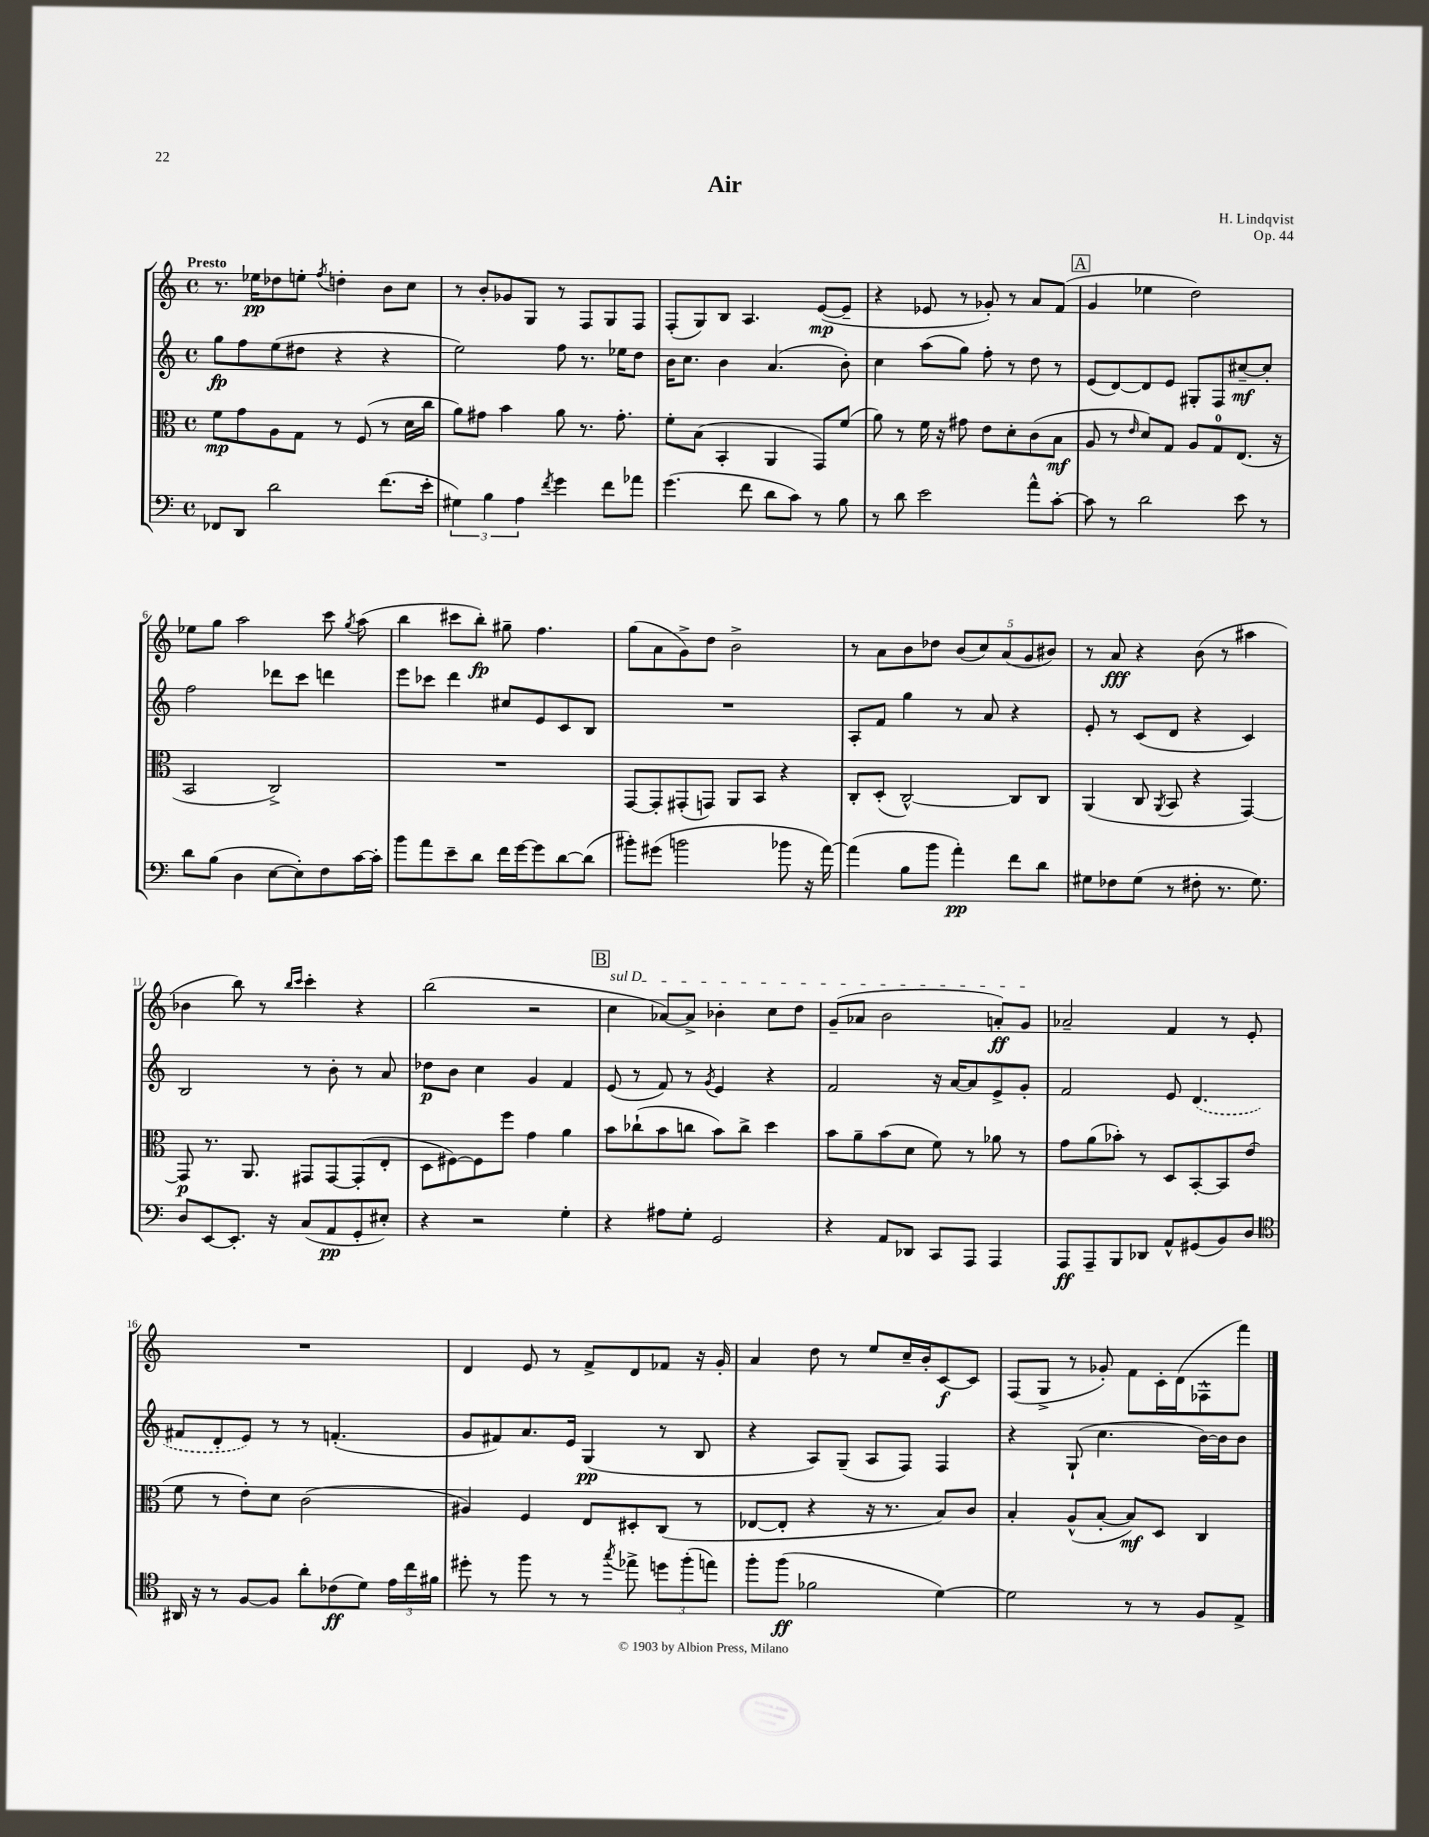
\header { title = "Air" composer = "H. Lindqvist" opus = "Op. 44" }
<<
\new StaffGroup <<
\new Staff = "s0" {
    \clef treble \key c \major \defaultTimeSignature \time 4/4 \tempo "Presto"
    \autoBeamOff r8. ees''16[\pp des''8 e''8]-. \acciaccatura { f''8 } d''4-. b'8[ c''8] |
    r8 b'8[-. ges'8 g8] r8 f8[ g8 f8] |
    f8[-.( g8) b8] a4. e'8[~\mp( e'8]-- |
    r4 ees'8 r8 ges'8-.) r8 a'8[ f'8]( |
    \mark \markup { \box "A" } g'4 ees''4 d''2) |
    ees''8[ g''8] a''2 c'''8 \acciaccatura { g''8 } a''8( |
    b''4 cis'''8[ b''8]-.\fp) gis''8-- f''4. |
    g''8[( a'8 g'8->) d''8] b'2-> |
    r8 a'8[ b'8 des''8] \tuplet 5/4 { b'8[( c''8) a'8( g'8 bis'8]) } |
    r8 a'8\fff r4 b'8( r8 ais''4 |
    bes'4 b''8) r8 \grace { b''16[ c'''16] } c'''4-. r4 |
    b''2( r2 |
    \mark \markup { \box "B" } \once \override TextSpanner.bound-details.left.text = \markup { \italic "sul D" } c''4\startTextSpan aes'8[~) aes'8]-> bes'4-. c''8[ d''8] |
    g'8[--( aes'8] b'2 a'8[-.\ff) g'8]\stopTextSpan |
    aes'2-- f'4 r8 e'8-. |
    R1 |
    d'4 e'8 r8 f'8[-> d'8 fes'8] r16 g'16-. |
    a'4 d''8 r8 e''8[ c''16-- b'16-. c'8~\f c'8] |
    f8[( g8]-> r8 ges'8-.) f'8[ c'16-. d'16( fes8-^ f'''8]) \bar "|." |
}
\new Staff = "s1" {
    \clef treble \key c \major \defaultTimeSignature \time 4/4
    \autoBeamOff g''8[\fp f''8 e''8( dis''8] r4 r4 |
    e''2) f''8 r8. ees''16[ d''8] |
    b'16[ c''8.] b'4 a'4.( b'8-.) |
    c''4 a''8[( g''8]) f''8-. r8 d''8 r8 |
    \mark \markup { \box "A" } e'8[( d'8~) d'8 e'8] gis8[-. f8 cis''8~--\mf cis''8]-. |
    f''2 des'''8[ c'''8] d'''4 |
    e'''8[ ces'''8] d'''4 cis''8[ e'8 c'8 b8] |
    R1 |
    a8[-. f'8] g''4 r8 a'8 r4 |
    e'8-. r8 c'8[( d'8] r4 c'4) |
    b2 r8 b'8-. r8 a'8 |
    des''8[\p b'8] c''4 g'4 f'4 |
    \mark \markup { \box "B" } e'8( r8 f'8) r8 \acciaccatura { g'8 } e'4 r4 |
    f'2 r16 a'16[~ a'8 e'8-> g'8]-. |
    f'2 e'8 \once \slurDashed d'4.( |
    fis'8[ d'8-. e'8]) r8 r8 f'4.-.( |
    g'8[ fis'8) a'8. e'16] g4\pp( r8 b8 |
    r4 a8[) g8]--( a8[ f8]) f4 |
    r4 g8-!( c''4. b'16[~) b'16 b'8] \bar "|." |
}
\new Staff = "s2" {
    \clef alto \key c \major \defaultTimeSignature \time 4/4
    \autoBeamOff f'8[\mp g'8 a8 g8] r8 f8( r8 d'16[ c''16] |
    a'8[) gis'8] b'4 a'8 r8. gis'8.-. |
    f'8[-. b8]( b,4-. a,4 g,8[) f'8]( |
    a'8) r8 f'16 r16 gis'8 e'8[ d'8-. c'8( b8]\mf |
    \mark \markup { \box "A" } a8 r8 \grace { e'16 } d'8[) g8] a8[ g8-0 e8.]( r16 |
    b,2 c2->) |
    R1 |
    g,8[~ g,8-. gis,8-.( g,8]) a,8[ b,8] r4 |
    c8[-. d8]-.( c2~-^) c8[ c8] |
    a,4( c8 \acciaccatura { a,8 } b,8 r4 g,4~) |
    g,8\p r8. a,8. gis,8[ gis,8~ gis,8-.( e8]-. |
    d8[ fis8~) fis8 f''8] g'4 a'4 |
    \mark \markup { \box "B" } b'8[ ces''8-!( b'8 c''8] b'8[) c''8]-> d''4 |
    b'8[ a'8-- b'8( d'8] f'8) r8 aes'8 r8 |
    g'8[ a'8( bes'8]-.) r8 d8[ b,8~-. b,8 e'8]( |
    f'8 r8 e'8[-.) d'8] c'2( |
    ais4) f4 e8[ dis8-. c8]( r8 |
    ees8[~ ees8]-. r4 r16 r8. b8[) c'8] |
    b4-. a8[-^( b8]~-. b8[\mf) d8] c4 \bar "|." |
}
\new Staff = "s3" {
    \clef bass \key c \major \defaultTimeSignature \time 4/4
    \autoBeamOff fes,8[ d,8] d'2 f'8.[( e'16]-. |
    \tuplet 3/2 { gis4) b4 a4 } \acciaccatura { f'8 } g'4 f'8[ aes'8] |
    g'4.( f'8 d'8[ c'8]) r8 b8 |
    r8 d'8 e'2 a'8[-^ c'8]~-. |
    \mark \markup { \box "A" } c'8 r8 d'2 e'8 r8 |
    d'8[ b8]( d4 e8[~ e8-.) f8 c'16~ c'16]-. |
    b'8[ a'8 e'8-- d'8] f'16[ g'16~ g'8 d'8~ d'8]( |
    bis'8[-.) gis'8]( b'2 bes'8 r16 a'16~) |
    a'4( b8[ b'8] a'4-.\pp) f'8[ d'8] |
    gis8[ fes8 gis8]( r8 fis8-. r8. gis8.) |
    d8[ e,8~ e,8.]-. r16 c8[( a,8\pp g,8-. eis8]-.) |
    r4 r2 g4-. |
    \mark \markup { \box "B" } r4 ais8[ g8]-. g,2 |
    r4 a,8[ des,8] c,8[ a,,8] a,,4 |
    a,,8[\ff a,,8-- b,,8 des,8] a,8[-^ gis,8( b,8) d8] |
    \clef tenor ais,16 r16 r8 f8[~ f8] a'8[-. ces'8\ff( d'8]) \tuplet 3/2 { e'16[ c''16 fis'16] } |
    dis''8-. r8 f''8 r8 r8 \acciaccatura { g''8 } ees''8-> \tuplet 3/2 { d''8[ f''8-.( e''8]) } |
    f''8[-. f''8]\ff( fes'2 d'4~) |
    d'2 r8 r8 f8[ e8]-> \bar "|." |
}
>>
>>
